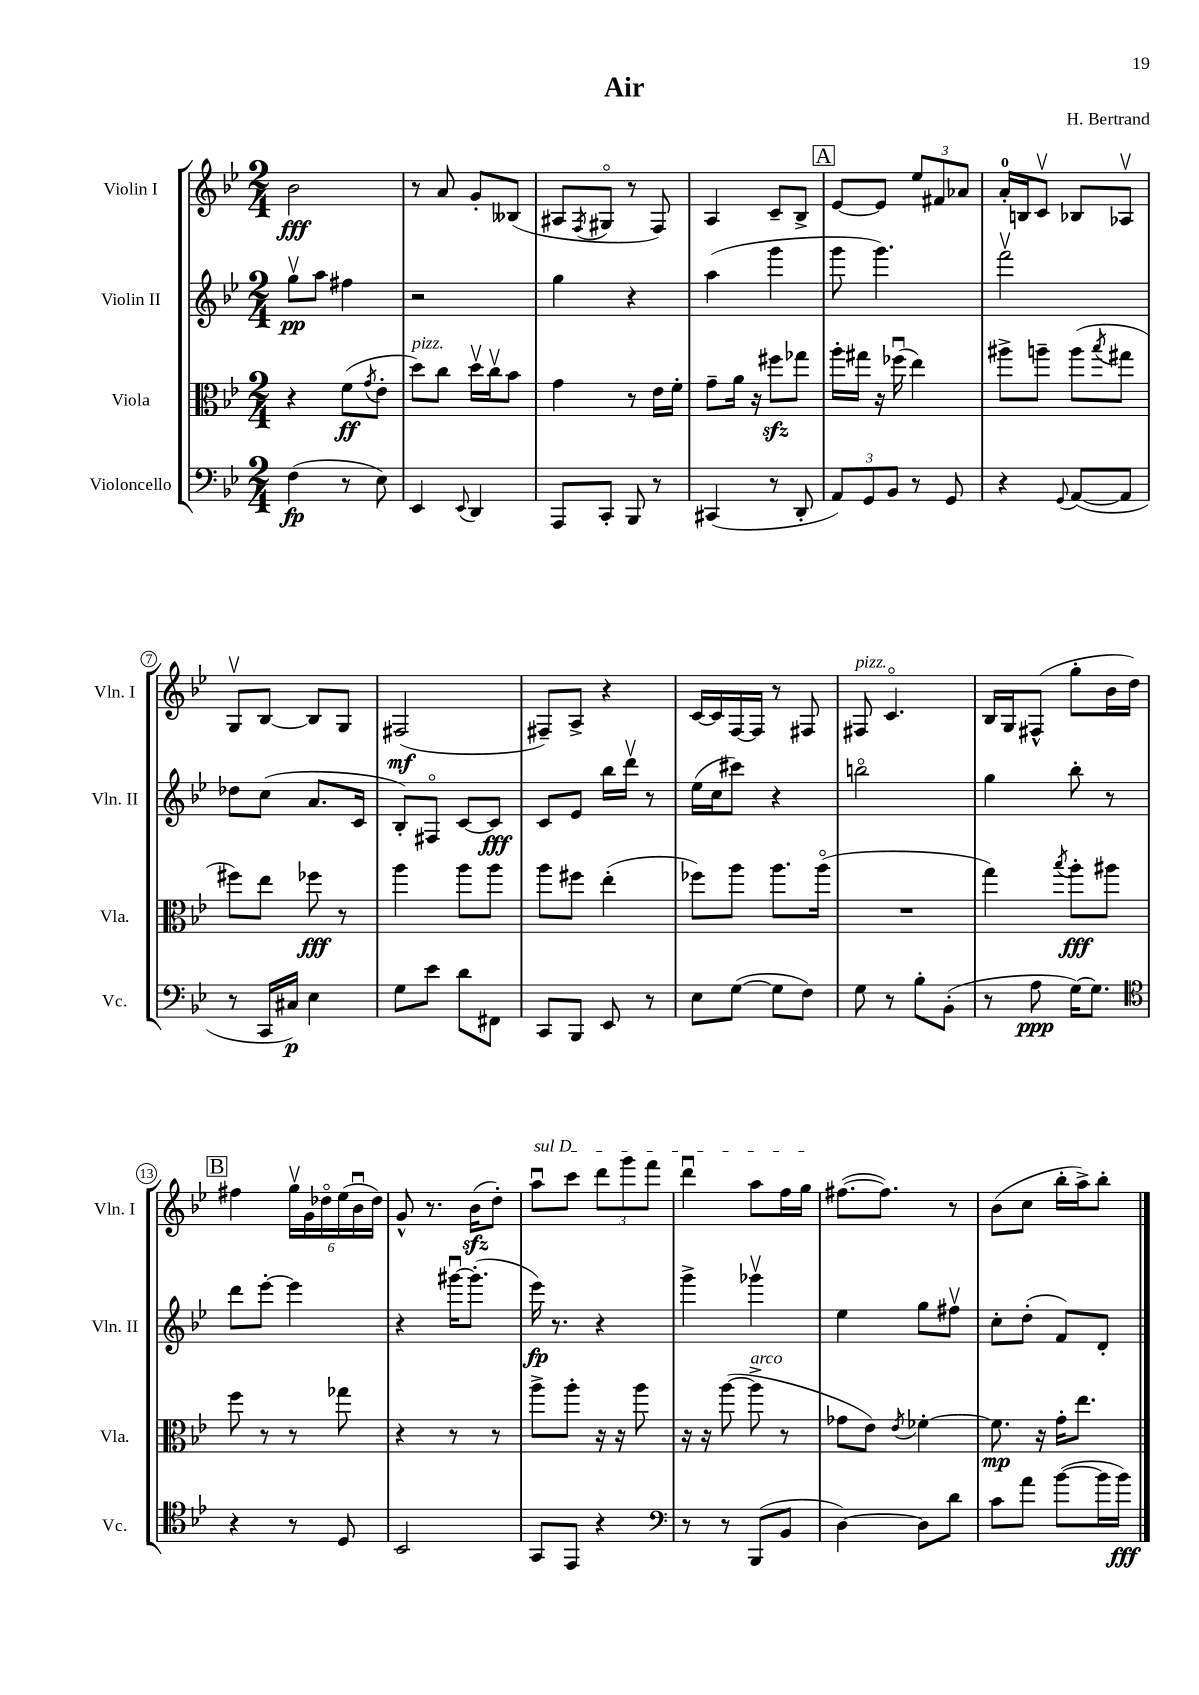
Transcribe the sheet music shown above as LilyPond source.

\header { title = "Air" composer = "H. Bertrand" }
<<
\new StaffGroup <<
\new Staff = "s0" \with { instrumentName = "Violin I" shortInstrumentName = "Vln. I" } {
    \clef treble \key bes \major \numericTimeSignature \time 2/4
    bes'2\fff |
    r8 a'8 g'8-. beses8( |
    ais8 \acciaccatura { f8 } gis8\flageolet r8 f8) |
    a4 c'8-- bes8-> |
    \mark \markup { \box "A" } ees'8~ ees'8 \tuplet 3/2 { ees''8 fis'8 aes'8 } |
    a'16-0-. b16 c'8\upbow bes8 aes8\upbow |
    g8\upbow bes8~ bes8 g8 |
    fis2\mf( |
    fis8--) a8-> r4 |
    c'16~ c'16 f16~ f16 r8 fis8 |
    fis8^\markup { \italic "pizz." } c'4.\flageolet |
    bes16 g16 fis8-^( g''8-. bes'16 d''16) |
    \mark \markup { \box "B" } fis''4 \tuplet 6/4 { g''16\upbow g'16 des''16\flageolet ees''16( bes'16\downbow des''16) } |
    g'8-^ r8. bes'16\sfz( d''8-.) |
    \once \override TextSpanner.bound-details.left.text = \markup { \italic "sul D" } a''8\downbow\startTextSpan c'''8 \tuplet 3/2 { d'''8 g'''8 f'''8 } |
    d'''4\downbow a''8 f''16 g''16\stopTextSpan |
    fis''8.~( fis''8.) r8 |
    bes'8( c''8 bes''16-. a''16->) bes''8-. \bar "|." |
}
\new Staff = "s1" \with { instrumentName = "Violin II" shortInstrumentName = "Vln. II" } {
    \clef treble \key bes \major \numericTimeSignature \time 2/4
    g''8\upbow\pp a''8 fis''4 |
    r2 |
    g''4 r4 |
    a''4( g'''4 |
    \mark \markup { \box "A" } g'''8 g'''4.) |
    f'''2\upbow |
    des''8 c''8( a'8. c'16 |
    bes8-.) fis8\flageolet c'8~ c'8\fff |
    c'8 ees'8 bes''16 d'''16\upbow r8 |
    ees''16( c''16 cis'''8) r4 |
    b''2\flageolet |
    g''4 bes''8-. r8 |
    \mark \markup { \box "B" } d'''8 ees'''8~-. ees'''4 |
    r4 gis'''16~\downbow gis'''8.-.( |
    ees'''16\fp) r8. r4 |
    g'''4-> ges'''4\upbow |
    ees''4 g''8 fis''8\upbow |
    c''8-. d''8-.( f'8) d'8-. \bar "|." |
}
\new Staff = "s2" \with { instrumentName = "Viola" shortInstrumentName = "Vla." } {
    \clef alto \key bes \major \numericTimeSignature \time 2/4
    r4 f'8\ff( \acciaccatura { g'8 } ees'8-. |
    d''8^\markup { \italic "pizz." }) c''8 d''16\upbow c''16\upbow bes'8 |
    g'4 r8 ees'16 f'16-. |
    g'8-- a'16 r16 fis''8\sfz ges''8 |
    \mark \markup { \box "A" } a''16-. gis''16 r16 fes''16\downbow( ees''4) |
    ais''8-> a''8-- a''8( \acciaccatura { bes''8 } gis''8 |
    fis''8) ees''8 fes''8\fff r8 |
    a''4 a''8 a''8 |
    a''8 fis''8 ees''4-.( |
    fes''8) a''8 a''8. a''16\flageolet( |
    R2 |
    g''4) \acciaccatura { bes''8 } a''8-.\fff ais''8 |
    \mark \markup { \box "B" } f''8 r8 r8 ges''8 |
    r4 r8 r8 |
    a''8-> a''8-. r16 r16 a''8 |
    r16 r16 a''8~( a''8->^\markup { \italic "arco" } r8 |
    ges'8 ees'8) \acciaccatura { ees'8 } fes'4~-. |
    fes'8.\mp r16 g'16-. ees''8. \bar "|." |
}
\new Staff = "s3" \with { instrumentName = "Violoncello" shortInstrumentName = "Vc." } {
    \clef bass \key bes \major \numericTimeSignature \time 2/4
    f4\fp( r8 ees8) |
    ees,4 \appoggiatura { ees,8 } d,4 |
    a,,8 c,8-. bes,,8 r8 |
    cis,4( r8 d,8-. |
    \mark \markup { \box "A" } \tuplet 3/2 { a,8) g,8 bes,8 } r8 g,8 |
    r4 \appoggiatura { g,8 } a,8~( a,8 |
    r8 c,16 cis16\p) ees4 |
    g8 ees'8 d'8 fis,8 |
    c,8 bes,,8 ees,8 r8 |
    ees8 g8~( g8 f8) |
    g8 r8 bes8-. bes,8-.( |
    r8 a8\ppp g16~) g8. |
    \mark \markup { \box "B" } \clef tenor r4 r8 d8 |
    bes,2 |
    g,8 ees,8 r4 |
    \clef bass r8 r8 bes,,8( bes,8 |
    d4~) d8 d'8 |
    c'8 a'8 bes'8~( bes'16 bes'16\fff) \bar "|." |
}
>>
>>
\layout { \context { \Score \override BarNumber.stencil = #(make-stencil-circler 0.1 0.3 ly:text-interface::print) } }
